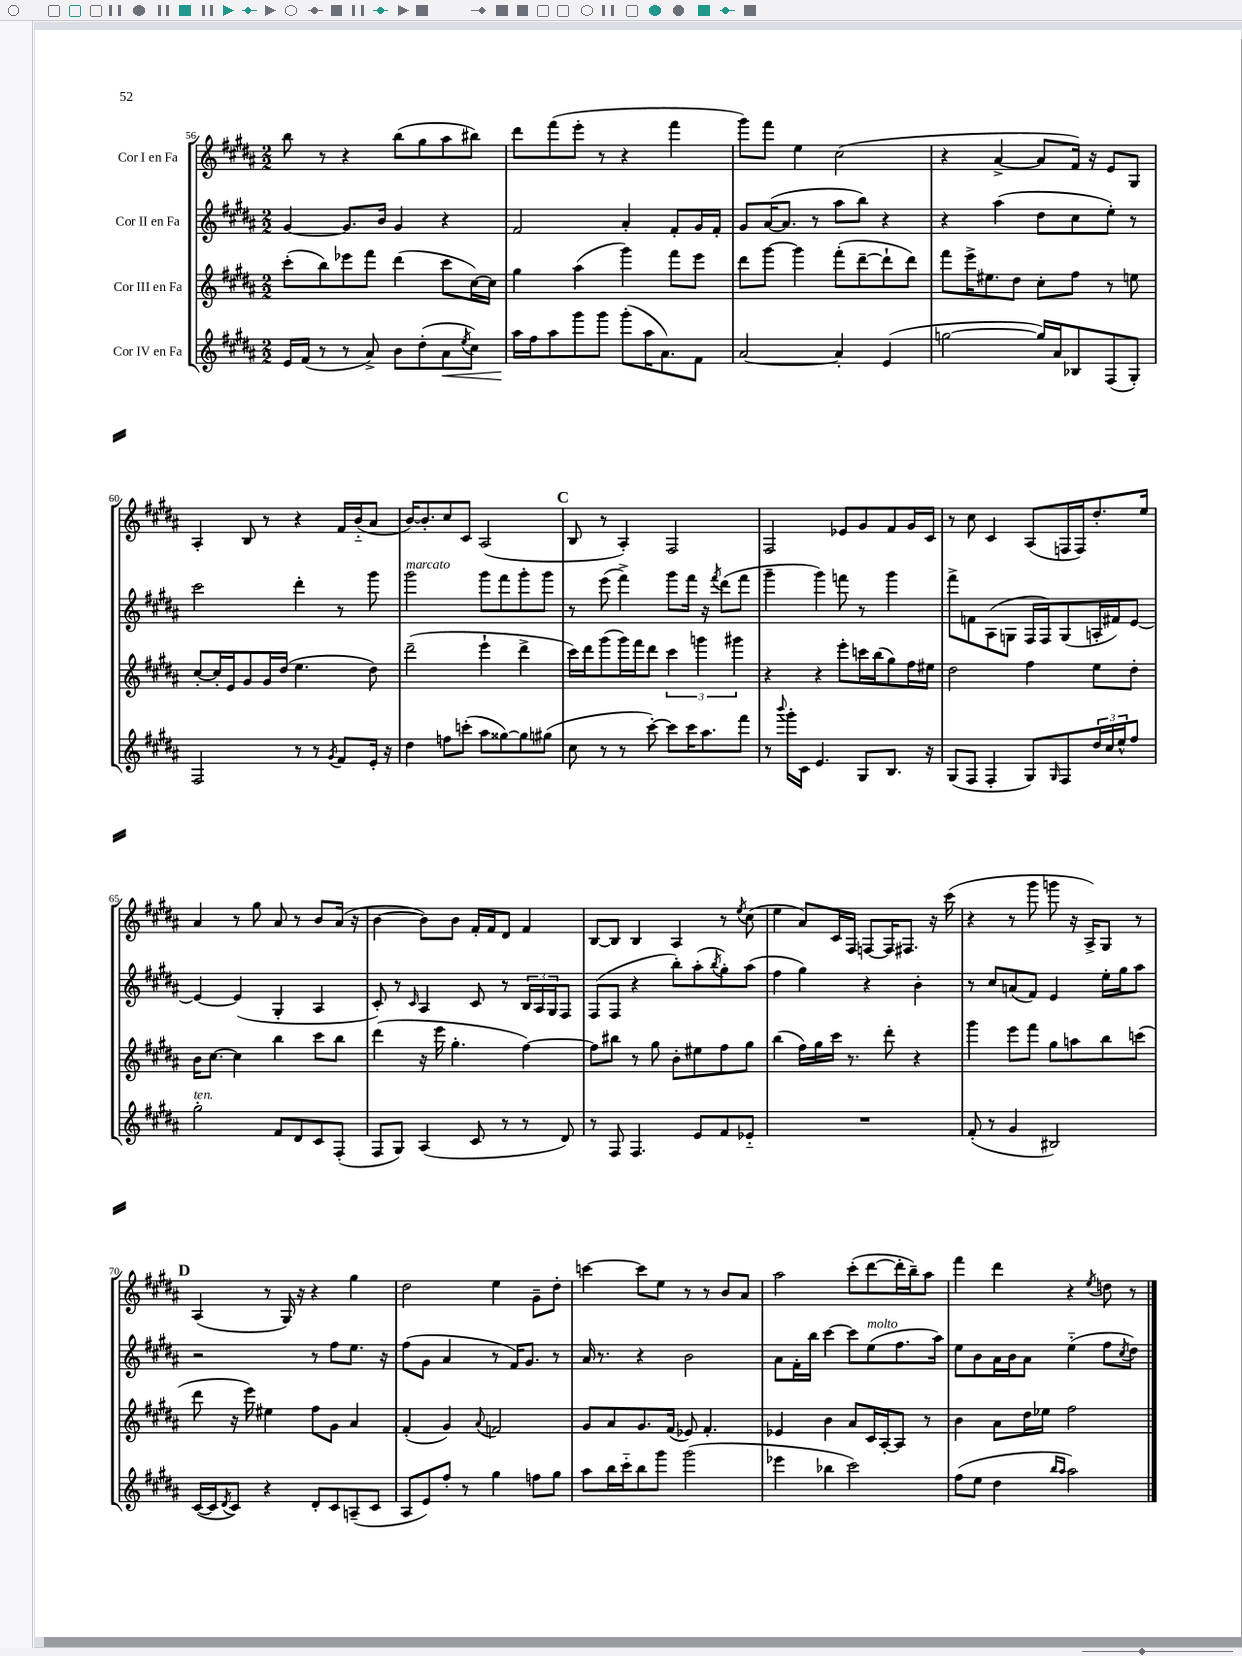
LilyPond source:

<<
\new StaffGroup <<
\new Staff = "s0" \with { instrumentName = "Cor I en Fa" } {
    \clef treble \key b \major \numericTimeSignature \time 2/2
    b''8 r8 r4 b''8( gis''8 ais''8 bis''8) |
    dis'''8 fis'''8( e'''8-. r8 r4 fis'''4 |
    gis'''8) fis'''8 e''4 cis''2( |
    r4 ais'4~-> ais'8 fis'16) r16 e'8 gis8 |
    ais4-. b8 r8 r4 fis'16 b'16-_( ais'8 |
    b'16~) b'8.-. cis''8 cis'8 ais2( |
    \mark \markup { \bold "C" } b8 r8 ais4-.) fis2 |
    fis2 ees'8 gis'8 fis'8 gis'16 cis'16 |
    r8 cis''8 cis'4 ais8( f16 f16) dis''8.-. e''16 |
    ais'4 r8 gis''8 ais'8 r8 b'8 ais'16( r16 |
    b'4~ b'8) b'8 fis'16-. fis'16 dis'8 fis'4 |
    b8~ b8 b4 ais4 r8 \acciaccatura { e''8 } cis''8( |
    e''4 ais'8) cis'16 fis16 f8~ f16 fis8. r16 cis'''16( |
    r4 r8 gis'''8 g'''8 r16 ais16->) gis8 r8 |
    \mark \markup { \bold "D" } ais4( r8 gis16) r16 r4 gis''4 |
    dis''2 e''4 gis'8-- dis''8-. |
    c'''4~ c'''8 e''8 r8 r8 b'8 ais'8 |
    ais''2 cis'''8-.( dis'''8~ dis'''16-. b''16--) ais''8 |
    fis'''4 dis'''4 r4 \acciaccatura { e''8 } d''8 r8 \bar "|." |
}
\new Staff = "s1" \with { instrumentName = "Cor II en Fa" } {
    \clef treble \key b \major \numericTimeSignature \time 2/2
    gis'4~ gis'8. b'16 gis'4 r4 |
    fis'2 ais'4-. fis'8-. gis'16 fis'16-. |
    gis'8 ais'16~( ais'8. r8 ais''8 b''8) r4 |
    r4 ais''4( dis''8 cis''8 e''8-.) r8 |
    cis'''2 dis'''4-. r8 gis'''8 |
    gis'''2^\markup { \italic "marcato" } gis'''8 fis'''8 gis'''8-. gis'''8 |
    \mark \markup { \bold "C" } r8 e'''8( fis'''4->) gis'''8 fis'''16 r16 \acciaccatura { fis'''8 } dis'''8( fis'''8 |
    gis'''4-- gis'''4) f'''8 r8 gis'''4 |
    fis'''8-> f'8 ais8( g8 fis16 fis16) g8( a16-. fis'16) e'8~ |
    e'4~ e'4( gis4-. ais4 |
    cis'8-.) r8 \grace { cis'16 } ais4 cis'8 r8 \tuplet 3/2 { b16 ais16 gis16 } fis8 |
    fis8( fis8 r4 b''8-.) ais''8-.( \acciaccatura { b''8 } gis''8-.) ais''8( |
    fis''4 gis''4) r4 b'4-. |
    r8 cis''8 a'8( fis'8) e'4 e''16-. gis''16 ais''8 |
    \mark \markup { \bold "D" } r2 r8 fis''8 e''8. r16 |
    fis''8( gis'8 ais'4 r8 fis'16) gis'8. r8 |
    ais'16 r8. r4 b'2 |
    ais'8 fis'16-. b''16 cis'''4~ cis'''8 e''8^\markup { \italic "molto" }( fis''8. ais''16) |
    e''8 b'8 ais'16 b'16 ais'8 e''4-_( fis''8 \acciaccatura { cis''8 } dis''8) \bar "|." |
}
\new Staff = "s2" \with { instrumentName = "Cor III en Fa" } {
    \clef treble \key b \major \numericTimeSignature \time 2/2
    cis'''8-.( b''8) ees'''8 fis'''8 dis'''4( cis'''8 cis''16~) cis''16 |
    gis''4 ais''4( gis'''4) fis'''8 e'''8 |
    dis'''8 gis'''8~ gis'''4 fis'''8-.( dis'''8~-- dis'''8-! dis'''8) |
    fis'''8 e'''16-> eis''8. dis''8 cis''8-. fis''8 r8 e''8 |
    cis''8~-. cis''16-. e'16 gis'8 gis'16 dis''16( e''4. dis''8) |
    dis'''2--( e'''4-! dis'''4-> |
    \mark \markup { \bold "C" } cis'''16) dis'''16 gis'''8( gis'''16) fis'''16 dis'''8 \tuplet 3/2 { cis'''4 g'''4 gis'''4 } |
    r4 r4 e'''8-. c'''16 b''16( gis''8) fis''16 eis''16 |
    dis''2 fis''4 e''8 dis''8-. |
    b'16 cis''8.~ cis''4 b''4 cis'''8 b''8 |
    dis'''4( r16 e'''16 gis''4.-. fis''4~) |
    fis''8 bis''8 r8 gis''8 b'8-. eis''8 fis''8 gis''8 |
    b''4( fis''16) gis''16 cis'''16 r8. dis'''8-. r4 |
    gis'''4 e'''8 fis'''8 gis''8 a''8 b''8 c'''8( |
    \mark \markup { \bold "D" } dis'''8 r16 e'''16) eis''4 fis''8 gis'8 ais'4 |
    fis'4-.( gis'4) \appoggiatura { ais'8 } f'2 |
    gis'8 ais'8 gis'8. fis'16( ees'8) fis'4.-. |
    ees'4 b'4 ais'8 cis'16 ais16~-. ais8 r8 |
    b'4 ais'8 dis''16 ees''16 fis''2 \bar "|." |
}
\new Staff = "s3" \with { instrumentName = "Cor IV en Fa" } {
    \clef treble \key b \major \numericTimeSignature \time 2/2
    e'16 fis'16( r8 r8 ais'8->) b'8 dis''8-.( ais'8\< \acciaccatura { e''8 } cis''8) |
    ais''16\! fis''16 ais''8 gis'''8 gis'''8 gis'''8-.( ais''16 ais'8.) fis'8 |
    ais'2~ ais'4-. e'4( |
    g''2~ g''16) ais'16 bes8 fis8( gis8-.) |
    fis2 r8 r8 \acciaccatura { gis'8 } fis'8 e'16-. r16 |
    dis''4 f''8 c'''8-.( ais''8 gisis''8~) gisis''8 gis''8( |
    \mark \markup { \bold "C" } cis''8 r8 r8 cis'''8~-.) cis'''8 cis'''16 ais''8. fis'''8 |
    r8 \appoggiatura { b'''8 } gis'''16-. cis'16 e'4. gis8 b8. r16 |
    gis8( fis8 fis4-. gis8) \grace { gis16 } fis8 \tuplet 3/2 { dis''16 cis''16 e''16-^ } fis''8 |
    gis''2-.^\markup { \italic "ten." } fis'8 dis'8 cis'8 fis8-.( |
    fis8 gis8) ais4( cis'8 r8 r8 dis'8) |
    r8 fis8 fis4. e'8 fis'8 ees'8-_ |
    R1 |
    fis'8-.( r8 gis'4 bis2) |
    \mark \markup { \bold "D" } cis'16~( cis'16 \acciaccatura { dis'8 } cis'8) r4 dis'8-. cis'8 a8--( cis'8 |
    ais8 e'8) fis''8-. r8 gis''4 f''8 gis''8 |
    ais''8 b''16 cis'''16-_ b''8 gis'''8 gis'''2( |
    ees'''4 bes''4 cis'''2) |
    fis''8( e''8 dis''4 \grace { b''16 ais''16 } ais''2) \bar "|." |
}
>>
>>
\layout { \context { \Score currentBarNumber = #56 } }
